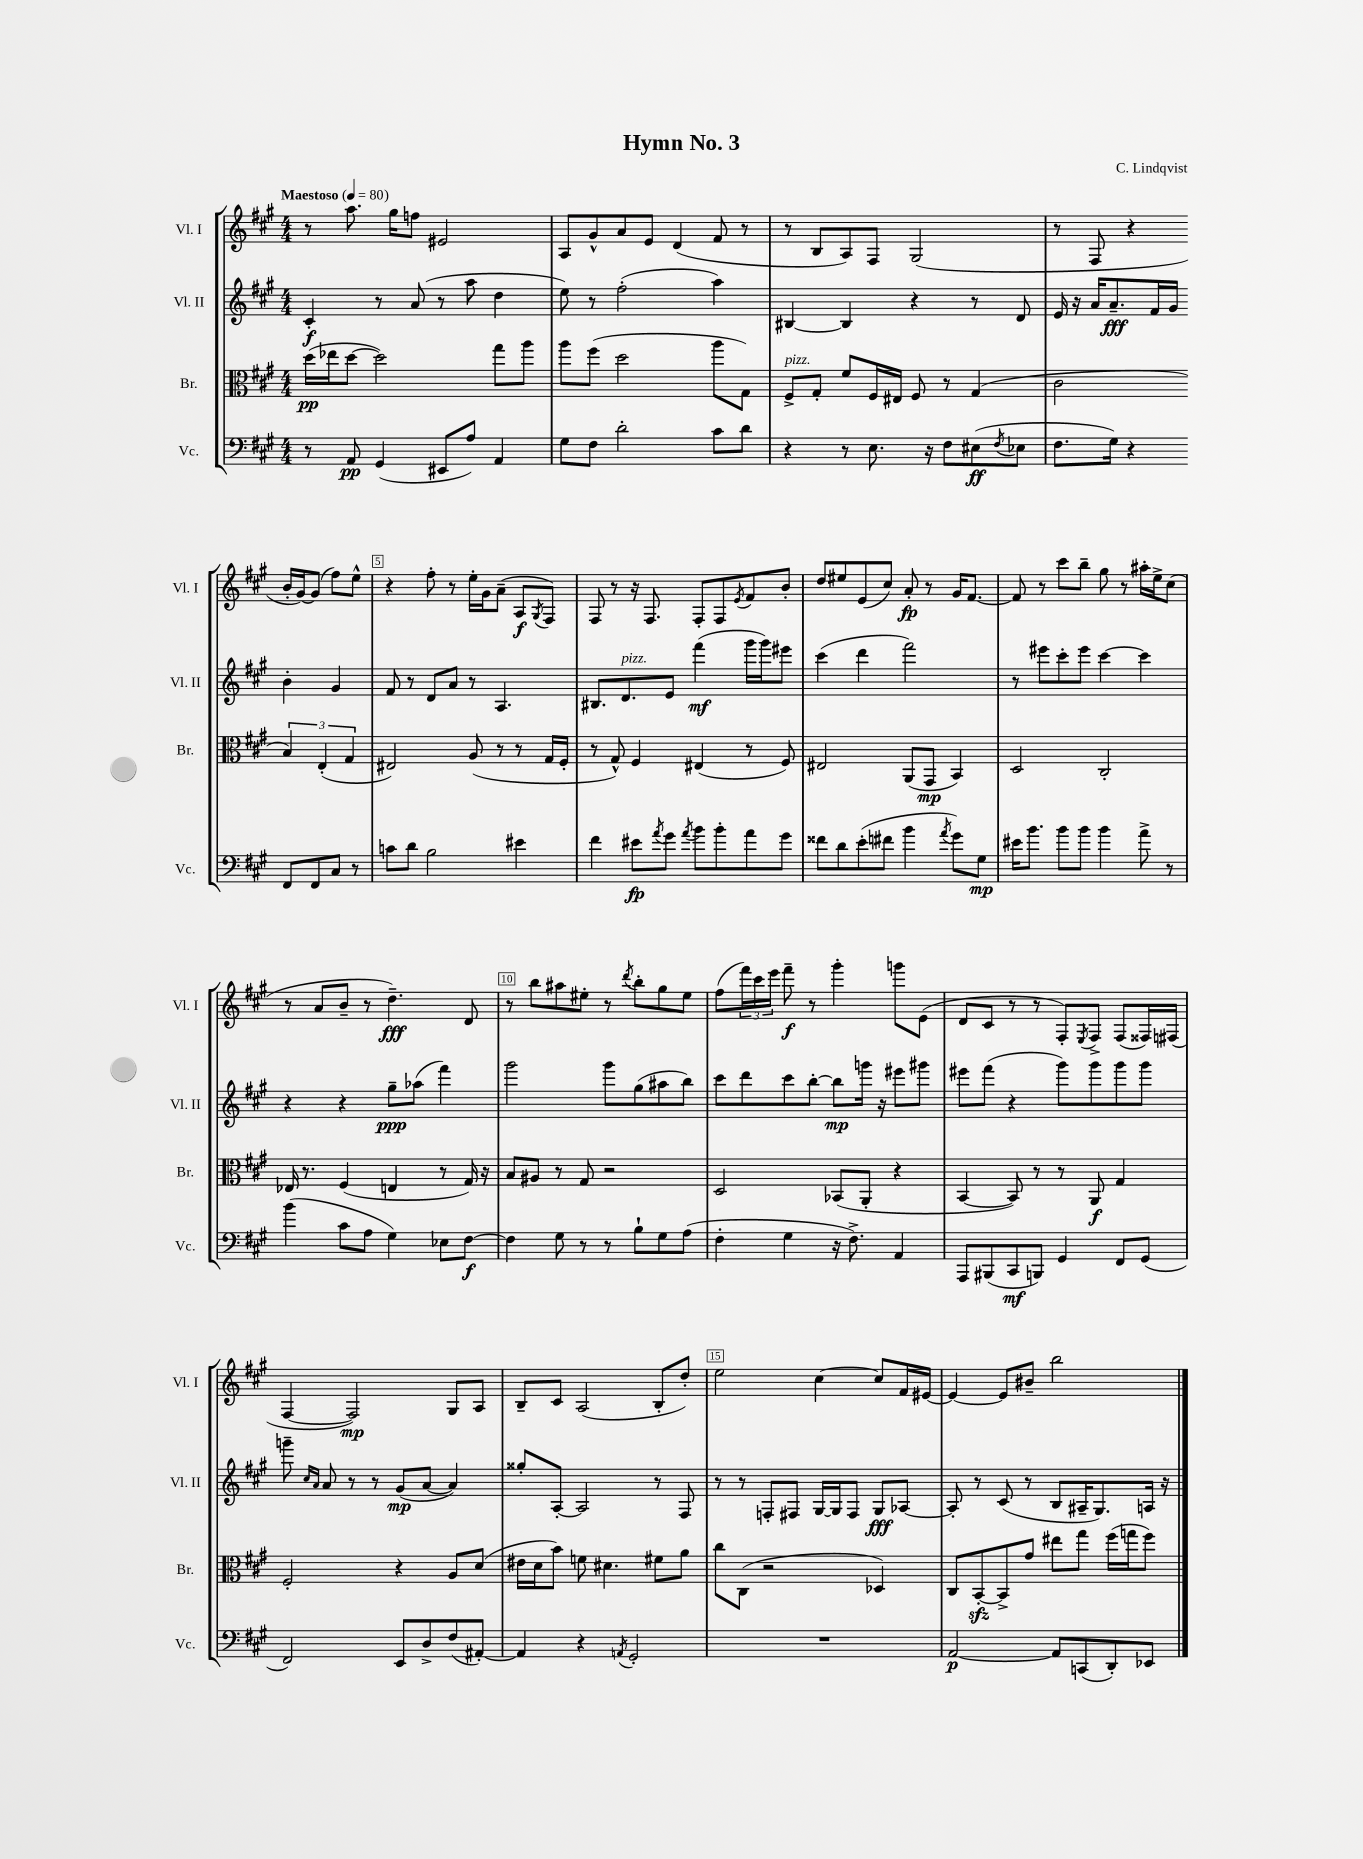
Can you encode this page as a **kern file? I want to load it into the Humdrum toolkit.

**kern	**kern	**kern	**kern
*staff4	*staff3	*staff2	*staff1
*clefF4	*clefC3	*clefG2	*clefG2
*k[f#c#g#]	*k[f#c#g#]	*k[f#c#g#]	*k[f#c#g#]
*M4/4	*M4/4	*M4/4	*M4/4
*MM80	*MM80	*MM80	*MM80
8r	(16dd\LL	4c#'/	8r
.	16ee-\J	.	.
8AA/	[8dd\J	.	8.aa\
(4GG#/	2dd\])	8r	.
.	.	.	16gg#\LK
.	.	(8a/	8ff\J
8EE#/L	.	8r	2e#/
8A/J)	.	8aa\	.
4AA/	8gg#\L	4dd\	.
.	8aa\J	.	.
=	=	=	=
8G#\L	8aa\L	8ee\)	8A/L
8F#\J	(8ff#\J	8r	8g#^^/
2d'\	2dd\	(2ff#'\	8a/
.	.	.	8e/J
.	.	.	(4d/
8c#\L	8aa\L	4aa\)	8f#/
8d\J	8G#\J)	.	8r
=	=	=	=
4r	8F#^/L	[4B#/	8r
.	8G#'/J	.	8B/L
8r	8f#/L	4B#/]	8A/)
8.E\	16F#/L	.	8F#/J
.	16E#/JJ	.	.
.	8F#/	4r	(2G#/
16r	.	.	.
8F#\L	8r	.	.
(8E#\	(4G#/	8r	.
8qF#/	.	.	.
8E-\J	.	8d/	.
=	=	=	=
8.F#\L	2c#\	16e/	8r
.	.	16r	.
.	.	16a/LK	8F#/
16G#\Jk)	.	8.a~/	.
4r	.	.	4r
.	.	16f#/L	.
.	.	16g#/JJ	.
8FF#/L	6B/)	4b'\	16b'/LL
.	.	.	[16g#/J)
8FF#/	.	.	(8g#/]J
.	(6E'/	.	.
8C#/J	.	4g#/	8ff#\L)
.	6G#/	.	.
8r	.	.	8ee^^\J
=	=	=	=
8c\L	2E#/)	8f#/	4r
8d\J	.	8r	.
2B\	.	8d/L	8ff#'\
.	.	8a/J	8r
.	(8A/	8r	16ee'\LL
.	.	.	16g#\J
.	8r	4.A/	(8a~\J
4e#\	8r	.	8A/L
.	.	.	8qG#/
.	16G#/LL	.	8F#/J)
.	16F#'/JJ	.	.
=	=	=	=
4f#\	8r	8.B#/L	8F#/
.	8G#^^/)	.	8r
.	.	8.d/	.
8e#\L	4F#/	.	16r
.	.	.	8.F#/
8qa/	.	.	.
8g#\J	.	8e/J	.
8qa/	.	.	.
8b\L	(4E#/	(4fff#\	8F#'/L
8b'\	.	.	8F#/
.	.	.	8qe/
8a\	8r	16ggg#\LL	8f#/
.	.	16ggg#\J)	.
8g#\J	8F#/)	8eee#\J	8b'/J
=	=	=	=
8f##\L	2E#/	(4ccc#\	8dd/L
8d\	.	.	8ee#/
(8e'\	.	4ddd\	(8e/
8f#\J	.	.	8cc#/J)
4b\	(8AA/L	2fff#\)	8a'/
.	8GG#/J	.	8r
8qa/	.	.	.
8g#\L)	4BB/)	.	16g#/LK
.	.	.	[8.f#/J
8G#\J	.	.	.
=	=	=	=
16e#\LK	2D/	8r	8f#/]
8.b\J	.	.	.
.	.	8eee#\L	8r
8b\L	.	8ccc#'\	8ccc#\L
8b\J	.	8eee#\J	8bb~\J
4b\	2C#'/	[4ccc#\	8gg#\
.	.	.	8r
8a^\	.	4ccc#\]	16aa#'\LL
.	.	.	16ee^\J
8r	.	.	(8cc#\J
=	=	=	=
(4b\	16E-/	4r	8r
.	8.r	.	.
.	.	.	8a/L
8c#\L	(4F#/	4r	8b~/J
8A\J	.	.	8r
4G#\)	4E/	8gg#~\L	4.dd~\)
.	.	(8aa-\J	.
8E-\L	8r	4fff#\)	.
[8F#\J	16G#/)	.	8d/
.	16r	.	.
=	=	=	=
4F#\]	8B/L	2ggg#\	8r
.	8A#/J	.	8bb\L
8G#\	8r	.	8aa#\
8r	8G#/	.	8ee#'\J
8r	2r	8ggg#\L	8r
.	.	.	8qddd/
8B`\L	.	(8gg#\	8bb'\L
8G#\	.	8aa#\	8gg#\
(8A\J	.	8bb\J)	8ee#\J
=	=	=	=
4F#'\	2D/	8ccc#\L	(8ff#\L
.	.	8ddd\	24fff#\L)
.	.	.	24ccc#\
.	.	.	24eee\JJ
4G#\	.	8ccc#\	8fff#~\
.	.	[8bb'\J	8r
16r	(8BB-/L	8bb\]L	4ggg#'\
8.F#^\)	.	.	.
.	8AA'/J	16ggg\Jk	.
.	.	16r	.
4AA/	4r	8eee#\L	8ggg\L
.	.	8ggg#\J	(8e\J
=	=	=	=
8AAA/L	[4BB/	8eee#\L	8d/L
(8BBB#/	.	(8fff#\J	8c#/J
8CC#/	8BB/])	4r	8r
8BBB/J)	8r	.	8r
4GG#/	8r	8ggg#\L)	8F#'/L)
.	.	.	8qE/
.	8AA/	8ggg#\	8F#^/J
8FF#/L	4G#/	8ggg#\	(8F#/L
(8GG#/J	.	8ggg#\J	16F##/L)
.	.	.	(16F#/JJ
=	=	=	=
2FF#/)	2F#'/	8ggg~\	[4F#/
.	.	16qqcc#/LL	.
.	.	16qqa/JJ	.
.	.	8a/	.
.	.	8r	2F#/])
.	.	8r	.
8EE/L	4r	(8g#/L	.
8D^/	.	[8a/J	.
(8F#/	8A/L	4a/])	8G#/L
[8AA#'/J)	(8d/J	.	8A/J
=	=	=	=
4AA#/]	16e#\LL	8gg##'/L	8B~/L
.	16d\J	.	.
.	8b\J)	[8A'/J	8c#/J
4r	8f\	2A/]	(2A/
.	4.d#\	.	.
8qAA/	.	.	.
2GG#'/	.	.	.
.	8f#\L	8r	8B'/L
.	8a\J	8F#/	8dd'/J)
=	=	=	=
1r	8cc#\L	8r	2ee\
.	(8C#\J	8r	.
.	2r	8F'/L	.
.	.	8F#/J	.
.	.	[16G#/LL	[4cc#\
.	.	16G#/]J	.
.	.	8F#/J	.
.	4D-/)	8G#/L	8cc#/]L
.	.	[8A-/J	16f#/L
.	.	.	[16e#/JJ
=	=	=	=
[2AA/	8C#/L	8A-'/]	4e#/_
.	[8BB'/	8r	.
.	8BB^/]	(8c#/	8e#/]L
.	8g#/J	8r	8b#~/J
8AA/]L	8ee#\L	8B/L	2bb\
(8CC/	8gg#\J	16A#~/K	.
.	.	8.G#/)	.
8DD'/)	(16ff#\LL	.	.
.	16gg\J	.	.
8EE-/J	8ff#\J)	16A/Jk	.
.	.	16r	.
==	==	==	==
*-	*-	*-	*-
